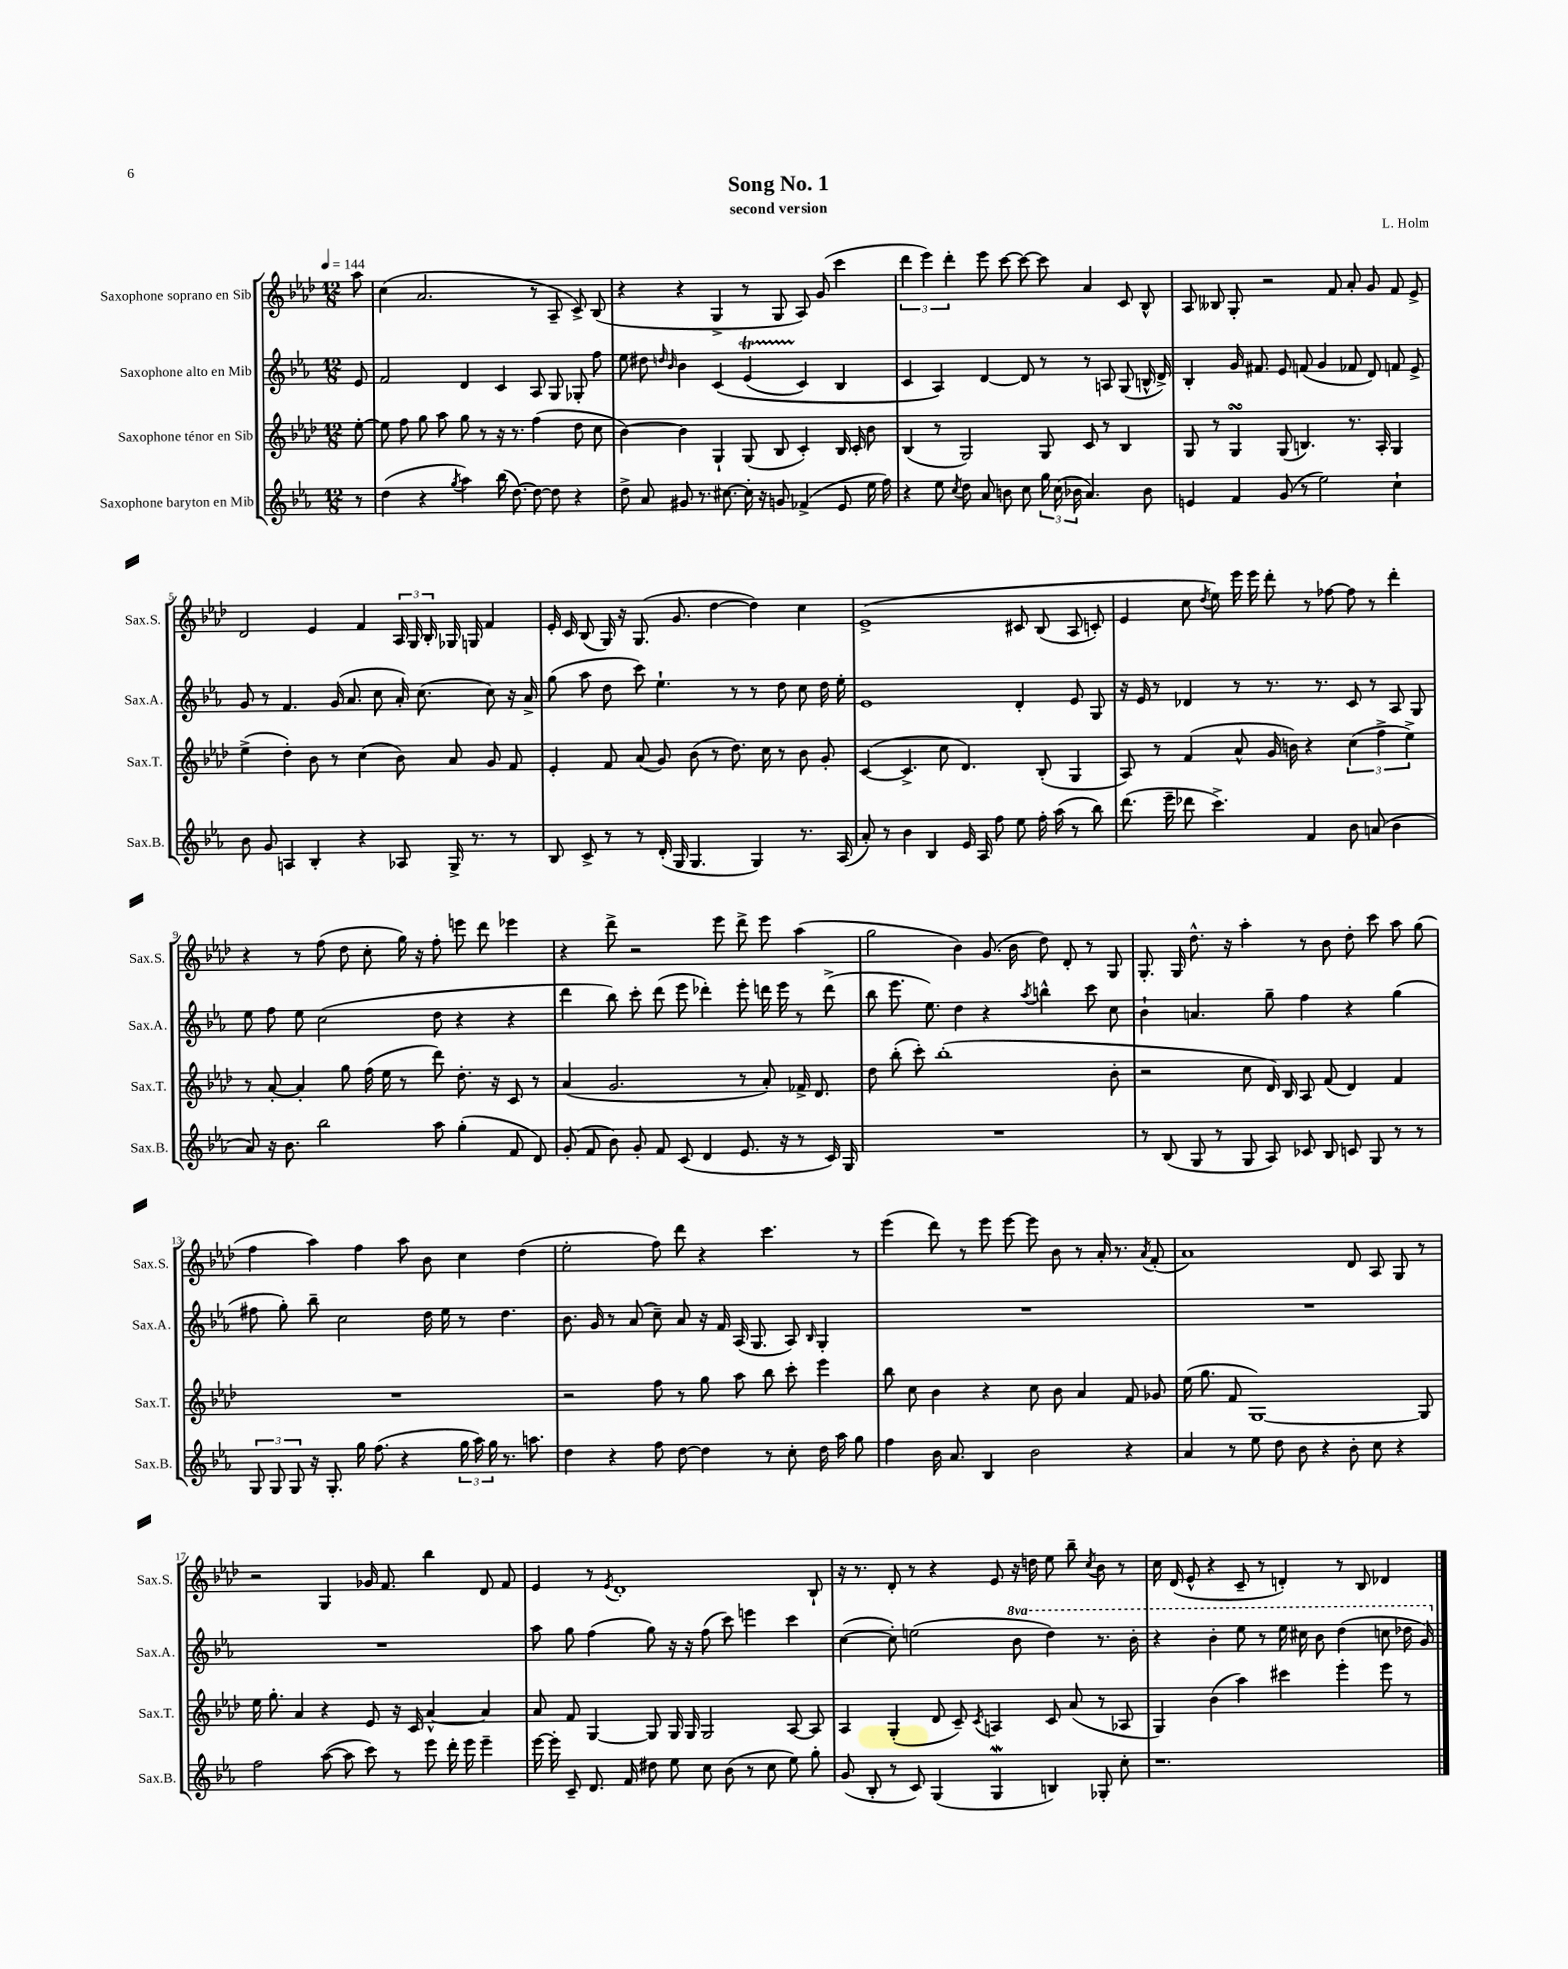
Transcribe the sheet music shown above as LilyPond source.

\header { title = "Song No. 1" composer = "L. Holm" subtitle = "second version" }
<<
\new StaffGroup <<
\new Staff = "s0" \with { instrumentName = "Saxophone soprano en Sib" shortInstrumentName = "Sax.S." } {
    \clef treble \key aes \major \numericTimeSignature \time 12/8 \partial 8 \tempo 4 = 144
    \autoBeamOff aes''8 |
    c''4( aes'2. r8 aes8-- c'8->) bes8( |
    r4 r4 g4-> r8 g8 aes8) g'8( c'''4 |
    \tuplet 3/2 { des'''4 ees'''4) des'''4-. } ees'''8 c'''8~ c'''8~ c'''8 aes'4 c'8 bes8-^ |
    aes8 beses8 g8-. r2 f'8 aes'8-. g'8 f'8 ees'8-> |
    des'2 ees'4 f'4 \tuplet 3/2 { aes16 g16 bes16-. } ges16 g16 f'4 |
    ees'16-. c'16 bes8( g16) r16 g8.( g'8. des''4~ des''4) c''4 |
    ees'1->\( cis'8 bes8( aes8 c'8-.) |
    ees'4 c''8 \acciaccatura { des''8 } ees''8\) ees'''16 ees'''16 des'''8-. r8 fes''8~ fes''8 r8 des'''4-. |
    r4 r8 f''8( des''8 c''8-. g''16) r16 f''8-. e'''8 des'''8 ees'''4 |
    r4 des'''8-> r2 ees'''8 des'''8-> ees'''8 aes''4( |
    g''2 bes'4) g'8.( bes'16 des''8) des'8-. r8 g8 |
    g8.-. g16 des''8.-^ r16 aes''4-. r8 bes'8 des''8-. c'''8 aes''8 g''8( |
    f''4 aes''4) f''4 aes''8 bes'8 c''4 des''4( |
    ees''2-. f''8) des'''8 r4 c'''4. r8 |
    ees'''4( des'''8) r8 ees'''8 ees'''8~ ees'''8 bes'8 r8 aes'16-. r8. \acciaccatura { aes'8 } f'8-.( |
    aes'1) des'8 aes8 g8 r8 |
    r2 g4 ges'16 f'8. bes''4 des'8 f'8 |
    ees'4 r8 \acciaccatura { ees'8 } des'1-. bes8-! |
    r16 r8. des'8-. r8 r4 ees'8 r16 d''16 ees''8 bes''8-- \acciaccatura { c''8 } bes'8 r8 |
    c''16 des'16( ees'8-^ r4 c'8-- r8 d'4-.) r8 bes8 des'4 \bar "|." |
}
\new Staff = "s1" \with { instrumentName = "Saxophone alto en Mib" shortInstrumentName = "Sax.A." } {
    \clef treble \key ees \major \numericTimeSignature \time 12/8 \set Staff.ottavationMarkups = #ottavation-simple-ordinals \partial 8
    \autoBeamOff ees'8 |
    f'2 d'4 c'4 aes8 g8 ges8-. f''8 |
    ees''8 dis''8 \grace { d''16 bes'16 } bes'4 c'4\( ees'4\startTrillSpan( c'4\stopTrillSpan) bes4 |
    c'4 aes4\) d'4~ d'8 r8 r8 a8 g8( b16-^ d'16->) |
    bes4-. g'16 fis'8. ees'8 f'8( g'4 fes'8 d'8) f'8 ees'8-> |
    g'8 r8 f'4. g'16( aes'8. c''8 aes'16-.) c''8.( c''8) r16 aes'16-> |
    g''8( aes''8 d''8 c'''8) ees''4.-! r8 r8 d''8 c''8 d''16 ees''16-. |
    ees'1 d'4-. ees'8 g8 |
    r16 ees'16 r8 des'4 r8 r8. r8. c'8 r8 aes8 g8 |
    ees''8 f''8 ees''8 c''2( d''8 r4 r4 |
    d'''4 bes''8) c'''8-. d'''8( ees'''8 des'''4-.) ees'''8-. d'''16 ees'''16 r8 d'''8->( |
    bes''8 ees'''8. ees''8.) d''4 r4 \acciaccatura { aes''8 } b''4-^ c'''8 c''8 |
    bes'4-! a'4. g''8-- f''4 r4 g''4( |
    fis''8 g''8-.) bes''8-- c''2 d''16 ees''16 r8 d''4. |
    bes'8. g'16 r8 aes'8( c''8--) aes'8 r16 f'16 aes16( g8. aes8) \grace { bes16 } g4-. |
    R1. |
    R1. |
    R1. |
    aes''8 g''8 f''4( g''8) r16 r16 f''8( c'''8) e'''4 c'''4 |
    c''4~( c''8-.) e''2( \ottava #1 bes''8 d'''4) r8. bes''16-. |
    r4 bes''4-. ees'''8 r8 ees'''16 cis'''16 bes''8 d'''4( c'''8 des'''16 g''16) \ottava #0 \bar "|." |
}
\new Staff = "s2" \with { instrumentName = "Saxophone ténor en Sib" shortInstrumentName = "Sax.T." } {
    \clef treble \key aes \major \numericTimeSignature \time 12/8 \partial 8
    \autoBeamOff ees''8~-. |
    ees''8 f''8 g''8 aes''8 g''8 r8 r16 r8. f''4( des''8 c''8 |
    bes'4~) bes'4 g4-! g8( bes8 c'4-.) bes16 c'16-. bes'8 |
    bes4( r8 g2) g8 c'8 r8 bes4 |
    g8 r8 g4\turn g8( b4.) r8. aes16-. g4 |
    ees''4->( des''4-.) bes'8 r8 c''4( bes'8) aes'8 g'8 f'8 |
    ees'4-. f'8 aes'8( g'8) bes'8( r8 des''8.) c''16 r8 bes'8 g'8-. |
    c'4~( c'4.-> c''8 des'4.) bes8-.( g4 |
    aes8) r8 f'4( aes'8-^ g'16 b'16) r4 \tuplet 3/2 { c''4( f''4-> ees''4->) } |
    r8 aes'8~-. aes'4-. g''8 f''16( ees''16 r8 des'''8) des''8.-. r16 c'8 r8 |
    aes'4( g'2. r8 aes'8-.) fes'16-> des'8. |
    des''8 bes''8-.( c'''8-.) bes''1-.( bes'8-. |
    r2 c''8 des'16) bes16 aes8 f'8( des'4) f'4 |
    R1. |
    r2 f''8 r8 g''8 aes''8 bes''8 c'''8-. ees'''4 |
    bes''8 c''8 bes'4 r4 c''8 bes'8 aes'4 f'8 ges'8 |
    ees''16( g''8. f'8 g1~) g8 |
    ees''16 g''8.-. aes'4 r4 ees'8 r16 c'16 aes'4~-^ aes'4 |
    aes'8 f'8 g4~ g8 g16 g16 g2 aes8~ aes8 |
    aes4 g4-.( des'8 c'8--) \acciaccatura { c'8 } a4 c'8 aes'8( r8 aes8 |
    g4) bes'4( aes''4) cis'''4 ees'''4-. ees'''8 r8 \bar "|." |
}
\new Staff = "s3" \with { instrumentName = "Saxophone baryton en Mib" shortInstrumentName = "Sax.B." } {
    \clef treble \key ees \major \numericTimeSignature \time 12/8 \partial 8
    \autoBeamOff r8 |
    d''4( r4 \acciaccatura { g''8 } aes''4) bes''16( d''8.~) d''8~ d''8 r4 |
    d''8-> aes'8 gis'8 r8. cis''8.~ cis''16-. r16 g'8 fes'4->( ees'8 ees''16 f''16) |
    r4 ees''8 \acciaccatura { c''8 } d''8 aes'8 b'8 c''8 \tuplet 3/2 { g''16 c''16( bes'16 } aes'4.) bes'8 |
    e'4 f'4 g'8( r8 ees''2) c''4-! |
    bes'8 g'8 a4 bes4-. r4 aes8 g16-> r8. r8 |
    bes8 c'8-> r8 r8 d'16-.( g16 g4. g4) r8. aes16( |
    aes'8-.) r8 bes'4 bes4 ees'16 aes16 f''8 ees''8 f''16-. aes''16( r8 bes''8) |
    d'''8.( ees'''16-- des'''8 c'''4.->) f'4 bes'8 a'8( bes'4 |
    aes'8) r16 bes'8. bes''2 aes''8 g''4-.( f'8 d'8) |
    g'8-.( f'8 bes'8) g'8-. f'8 c'8( d'4 ees'8. r16 r8 c'16) g16 |
    R1. |
    r8 bes8( g8 r8 g8 aes8) ces'8 bes8 c'8 g8 r8 r8 |
    \tuplet 3/2 { g8 g8 g8 } r16 g8.-. g''16 f''8.( r4 \tuplet 3/2 { g''16 aes''16) g''16 } r8. a''8. |
    d''4 r4 f''8 d''8~ d''4 r8 c''8-. d''16 aes''16 g''8 |
    f''4 bes'16 aes'8. bes4 bes'2 r4 |
    aes'4 r8 ees''8 d''8 bes'8 r4 bes'8-. c''8 r4 |
    f''2 aes''8~( aes''8 c'''8) r8 ees'''8 d'''16-. ees'''16 ees'''4-- |
    ees'''16~ ees'''16-. c'8-- d'8. f'16 dis''8 ees''8 c''8 bes'8( r8 c''8 ees''8) g''8-. |
    g'8( bes8-. r8 c'8) g4( g4\mordent b4) ges8-. c''8-. |
    r1. \bar "|." |
}
>>
>>
